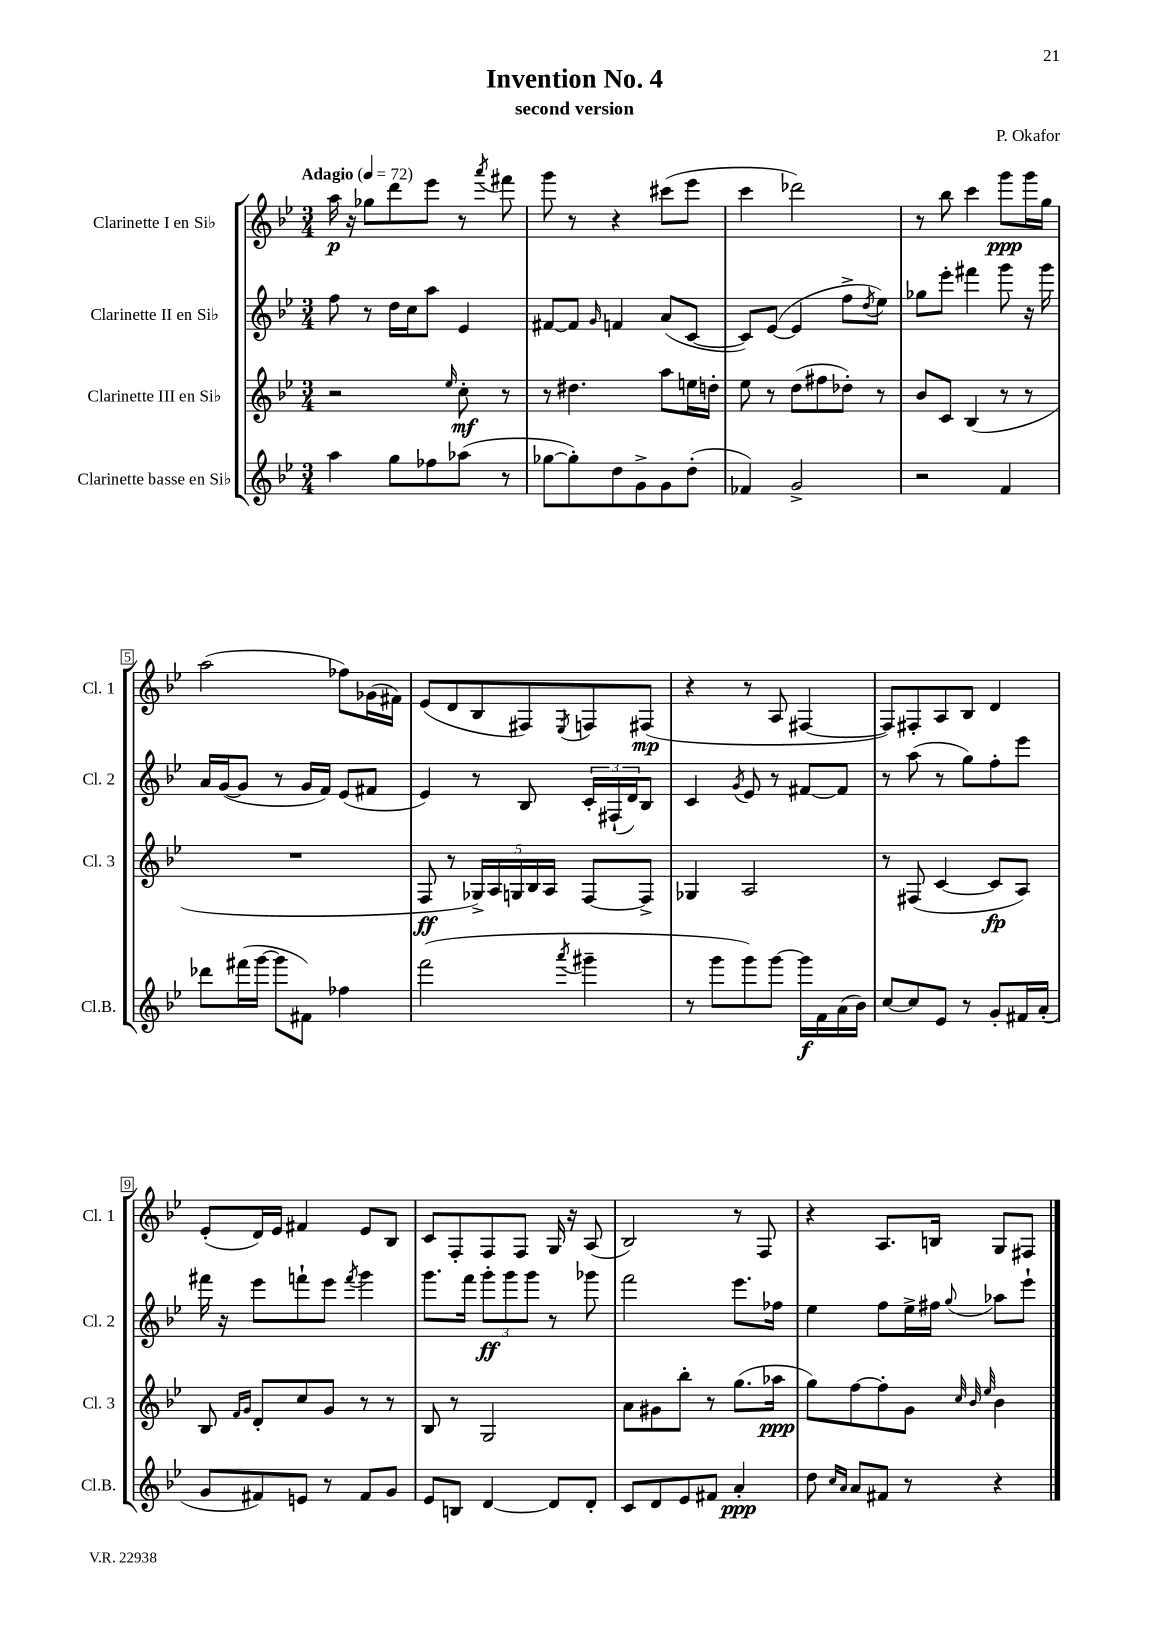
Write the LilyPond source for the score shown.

\header { title = "Invention No. 4" composer = "P. Okafor" subtitle = "second version" }
<<
\new StaffGroup <<
\new Staff = "s0" \with { instrumentName = "Clarinette I en Sib" shortInstrumentName = "Cl. 1" } {
    \clef treble \key bes \major \numericTimeSignature \time 3/4 \tempo "Adagio" 4 = 72
    a''16\p r16 ges''8 d'''8 ees'''8 r8 \acciaccatura { a'''8 } fis'''8 |
    g'''8 r8 r4 cis'''8( ees'''8 |
    c'''4 des'''2) |
    r8 bes''8 c'''4 g'''8\ppp g'''16 g''16 |
    a''2( fes''8) ges'16( fis'16) |
    ees'8( d'8 bes8 fis8) \acciaccatura { ees8 } f8 fis8\mp( |
    r4 r8 a8 fis4~ |
    fis8) fis8-. a8 bes8 d'4 |
    ees'8-.( d'16) ees'16 fis'4 ees'8 bes8 |
    c'8 f8-. f8 f8 g16 r16 a8( |
    bes2) r8 f8 |
    r4 a8. b16 g8 fis8 \bar "|." |
}
\new Staff = "s1" \with { instrumentName = "Clarinette II en Sib" shortInstrumentName = "Cl. 2" } {
    \clef treble \key bes \major \numericTimeSignature \time 3/4
    f''8 r8 d''16 c''16 a''8 ees'4 |
    fis'8~ fis'8 \grace { g'16 } f'4 a'8( c'8~ |
    c'8) ees'8~( ees'4 f''8-> \acciaccatura { d''8 } ees''8) |
    ges''8 ees'''8-. fis'''4 g'''8 r16 g'''16 |
    a'16 g'16~( g'8 r8 g'16 f'16) ees'8( fis'8 |
    ees'4) r8 bes8 \tuplet 3/2 { c'16-. fis16-!( d'16) } bes8 |
    c'4 \acciaccatura { g'8 } ees'8 r8 fis'8~ fis'8 |
    r8 a''8( r8 g''8) f''8-. ees'''8 |
    fis'''16 r16 ees'''8 f'''8-! ees'''8 \acciaccatura { f'''8 } g'''4 |
    g'''8. f'''16 \tuplet 3/2 { g'''8-.\ff g'''8 g'''8 } r8 ges'''8 |
    f'''2 ees'''8. fes''16 |
    ees''4 f''8 ees''16-> fis''16 \appoggiatura { g''8 } aes''8 ees'''8-! \bar "|." |
}
\new Staff = "s2" \with { instrumentName = "Clarinette III en Sib" shortInstrumentName = "Cl. 3" } {
    \clef treble \key bes \major \numericTimeSignature \time 3/4
    r2 \grace { ees''16 } c''8-.\mf r8 |
    r8 dis''4. a''8 e''16 d''16-. |
    ees''8 r8 d''8( fis''8 des''8-.) r8 |
    bes'8 c'8 bes4( r8 r8 |
    R2. |
    f8\ff r8 \tuplet 5/4 { ges16->) a16 g16 bes16 a16 } f8~ f8-> |
    ges4 a2 |
    r8 fis8( c'4~ c'8\fp a8) |
    bes8 \grace { f'16 g'16 } d'8-. c''8 g'8 r8 r8 |
    bes8 r8 g2 |
    a'8 gis'8 bes''8-. r8 g''8.( aes''16\ppp |
    g''8) f''8~ f''8-. g'8 \grace { c''32 bes'32 ees''32 } bes'4 \bar "|." |
}
\new Staff = "s3" \with { instrumentName = "Clarinette basse en Sib" shortInstrumentName = "Cl.B." } {
    \clef treble \key bes \major \numericTimeSignature \time 3/4
    a''4 g''8 fes''8 aes''8( r8 |
    ges''8~ ges''8-.) d''8 g'8-> g'8 d''8-.( |
    fes'4) g'2-> |
    r2 f'4 |
    des'''8 fis'''16( g'''16~ g'''8 fis'8) fes''4 |
    f'''2( \acciaccatura { a'''8 } gis'''4-- |
    r8 g'''8 g'''8) g'''8~ g'''16\f f'16 a'16( bes'16) |
    c''8~ c''8 ees'8 r8 g'8-. fis'16 a'16-.( |
    g'8 fis'8) e'8 r8 fis'8 g'8 |
    ees'8 b8 d'4~ d'8 d'8-. |
    c'8 d'8 ees'8 fis'8 a'4-.\ppp |
    d''8 \grace { c''16 a'16 } a'8 fis'8 r8 r4 \bar "|." |
}
>>
>>
\layout { \context { \Score \override BarNumber.stencil = #(make-stencil-boxer 0.1 0.3 ly:text-interface::print) } }
